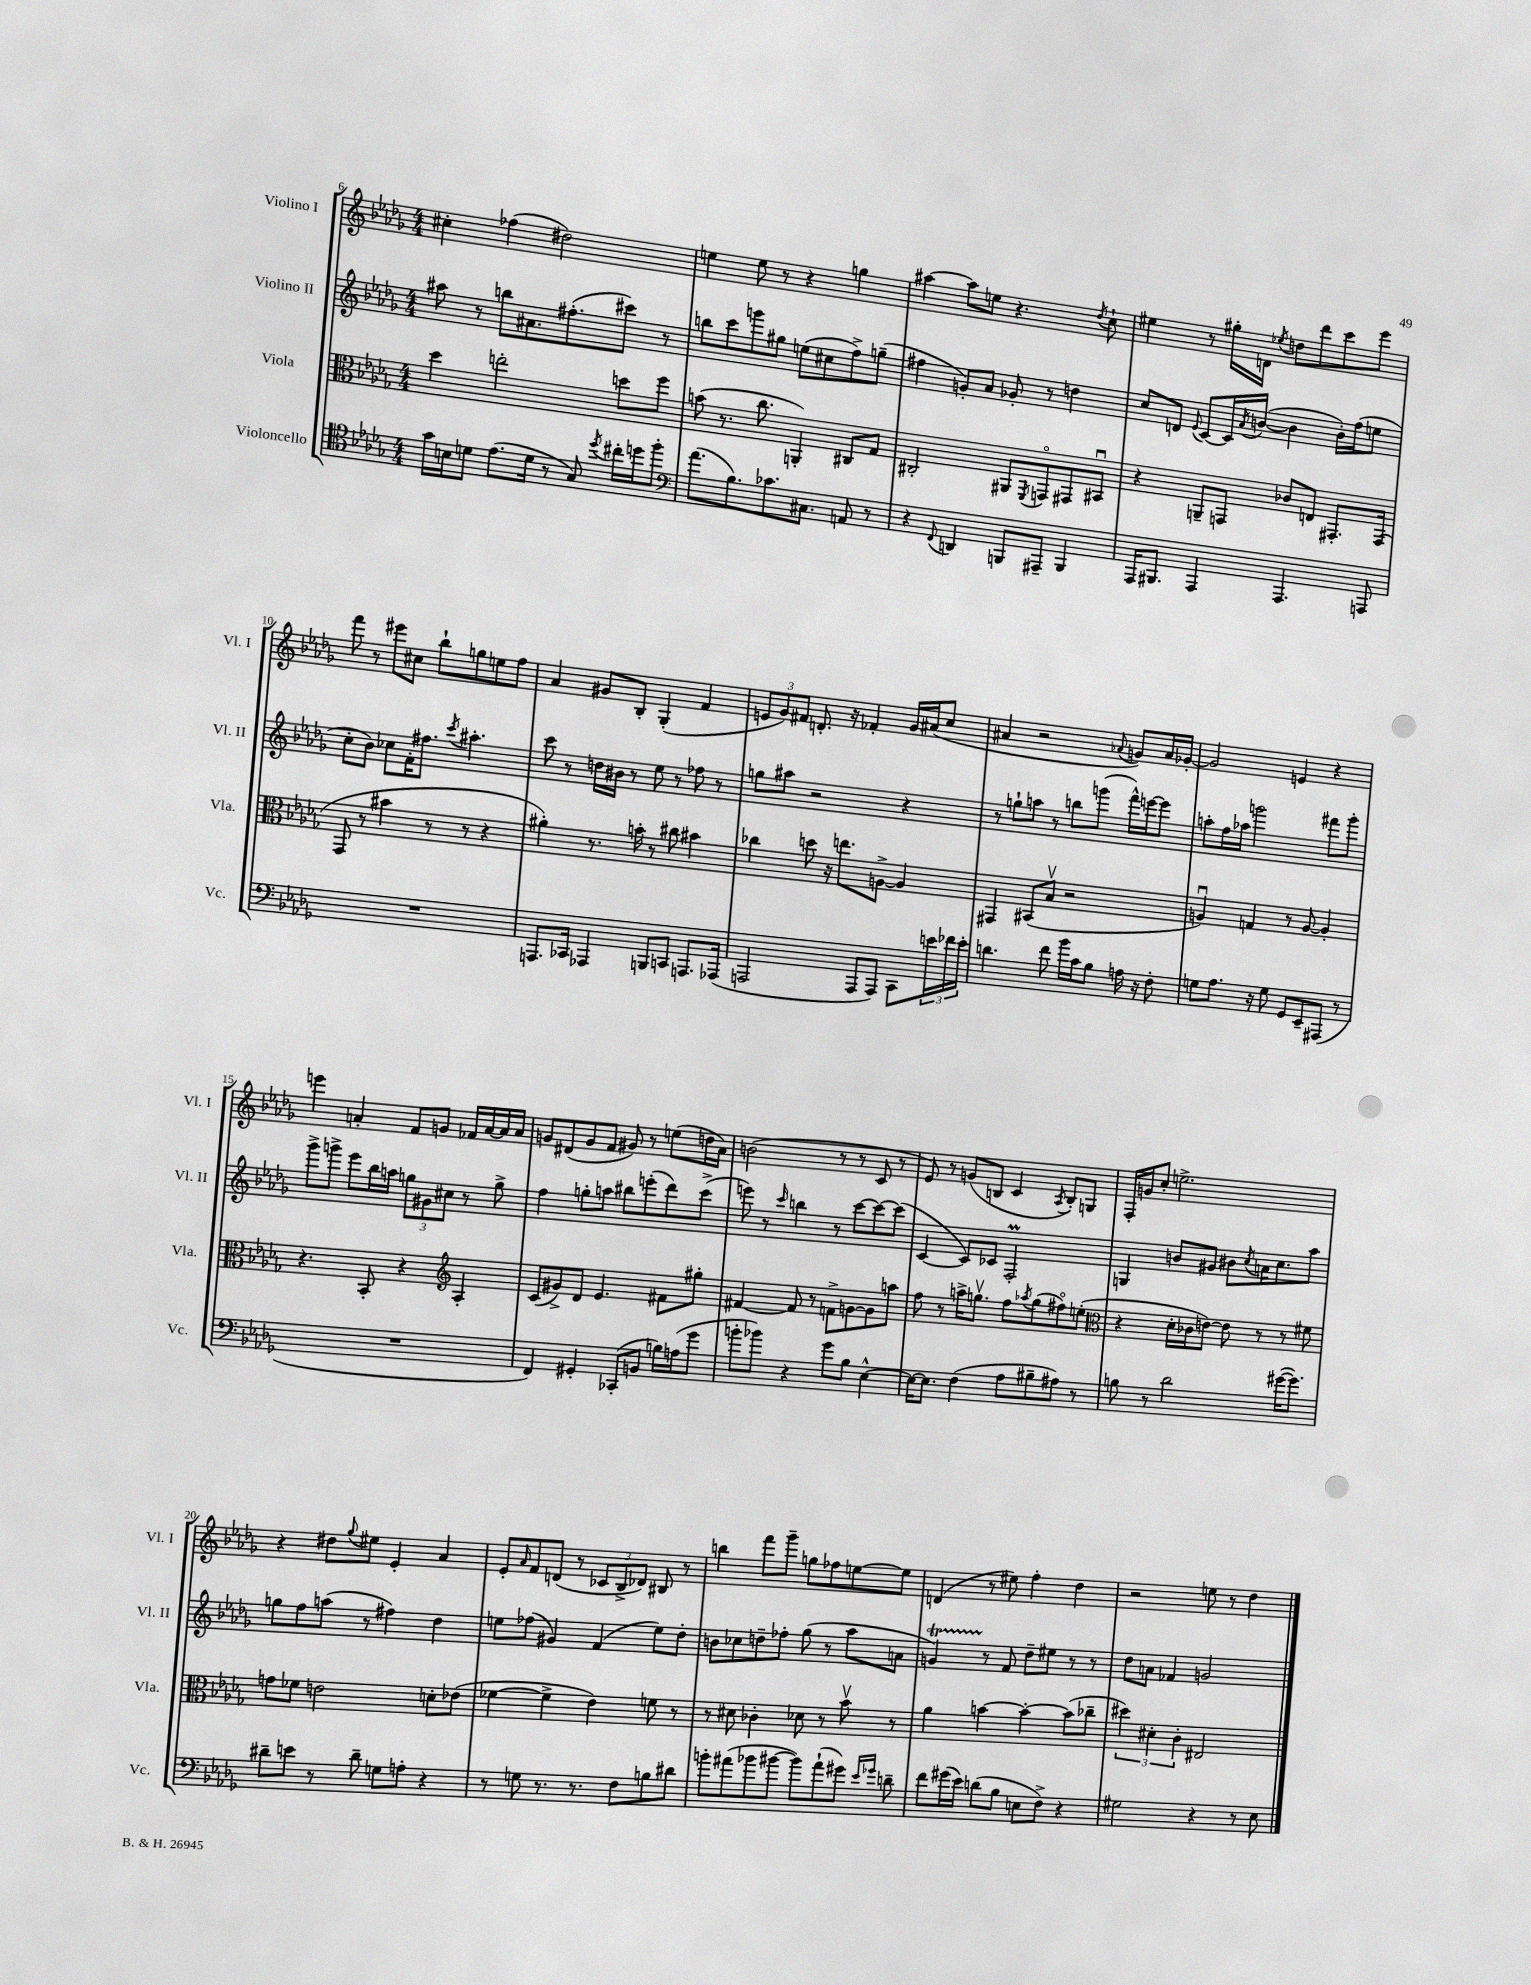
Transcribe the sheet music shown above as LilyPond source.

<<
\new StaffGroup <<
\new Staff = "s0" \with { instrumentName = "Violino I" shortInstrumentName = "Vl. I" } {
    \clef treble \key des \major \numericTimeSignature \time 4/4
    cis''4-. fes''4( dis''2) |
    e''4 e''8 r8 r4 g''4 |
    ais''4~ ais''8 e''8 r4. \acciaccatura { des''8 } c''8-! |
    eis''4 r8 gis''16-. d'16 \acciaccatura { ees''8 } d''8 des'''8 c'''8 ees'''8 |
    f'''8 r8 eis'''8 cis''8 bes''8-! g''8 e''8 f''8 |
    aes'4 gis'8 bes8-. ges4-.( f'4 |
    \tuplet 3/2 { e'8 ges'8) fis'8 } d'8.-. r16 fes'4-. ges'16 ais'16( c''8 |
    ais'4 r2 \appoggiatura { aes'8 } g'8) aes'16 ges'16~-. |
    ges'2 e'4 r4 |
    e'''4 a'4-. f'8 g'8 fes'16 a'16~ a'16 a'16 |
    g'8 dis'8( g'8 f'8 gis'8) r8 e''8( d''16 aes'16) |
    b'2( r8 r8 c'8 r8 |
    ees'8) r8 g'8( b8 c'4 \acciaccatura { aes8 } b8-.) g8 |
    f16-. g'16 c''8-. e''2.-> |
    r4 dis''8 \appoggiatura { ges''8 } eis''8 ees'4-. aes'4 |
    ees'8-. \grace { aes'16 } f'8 d'8( r8 \tuplet 3/2 { ces'8 bes8-> des'8) } bis8 r8 |
    b''4 f'''8 ges'''8-- g''8 fes''8 e''8~ e''8 |
    d'4( r8 eis''8) f''4-. des''4 |
    r2 e''8 r8 des''4 \bar "|." |
}
\new Staff = "s1" \with { instrumentName = "Violino II" shortInstrumentName = "Vl. II" } {
    \clef treble \key des \major \numericTimeSignature \time 4/4
    ais''8 r8 b''8 ais'8. fis''8.-.( cis'''8) r8 |
    b''8 c'''8 g'''8 gis''8 e''8( cis''8 f''8->) g''8--( |
    fis''4 g'8-.) aes'8 ges'8-. r8 d''4 |
    c''8 d'8 \appoggiatura { ees'8 } c'8~ c'16 \acciaccatura { aes'8 } b'16~( b'4 b'16-.) f''16( e''8 |
    c''8-. bes'8) ces''8 f'16-. fis''8. \acciaccatura { c'''8 } ais''4.-. |
    c'''8 r8 d''16 bis'16 r8 ees''8 r8 fes''8 r8 |
    g''8 ais''8 r2 r4 |
    r8 g''8-! a''8 r8 b''8 g'''8( f'''16-^) e'''16~ e'''8 |
    a''8-. f''16 aes''16 g'''2 fis'''8 g'''8-. |
    ges'''8-> g'''8-> ees'''8 bes''16 a''16 \tuplet 3/2 { g''8 gis'8 cis''8 } r8 g''8-> |
    f''4 g''8-. a''8 bis''8 e'''8-.( des'''8) c'''8->( |
    e'''8) r8 \grace { c'''16 } b''4 r8 c'''8~ c'''8~ c'''8( |
    c'4~ c'8) ces'8 f2-.\prall |
    g4 b'8 gis'8 bis'8 \acciaccatura { c''8 } a'16 c''8. aes''8 |
    g''8 f''8 a''8( r8 fis''4) des''4 |
    e''8 fes''8( gis'4) f'4( e''8) des''8-. |
    b'8 ces''8 d''8-- fes''8-. ges''8( r8 aes''8 a'8 |
    g'4\startTrillSpan) r8\stopTrillSpan f'8 des''8-- eis''8 r8 r8 |
    des''8 a'8 fes'4 g'2 \bar "|." |
}
\new Staff = "s2" \with { instrumentName = "Viola" shortInstrumentName = "Vla." } {
    \clef alto \key des \major \numericTimeSignature \time 4/4
    des''4 e''2-. d''8 f''8 |
    b'8( r8. c''8. a,4-.) cis8 ges8 |
    cis2-. ais,8 \acciaccatura { f,8 } g,8\flageolet gis,8 bis,8\downbow |
    r4 a,8-- g,8 ces'8 e8 gis,8.-. gis,16( |
    ges,8 r8 bis'4 r8 r8 r4 |
    ais'4-.) r8. b'16-. r8 cis''8 bis'4 |
    ces''4 d''8 r16 e''8. a8~-> a4 |
    gis,4 bis,8( bes8\upbow r2 |
    a4\downbow) g4 r8 a8~ a4-. |
    r4. bes,8-. r4 \clef treble aes4-. |
    c'8( gis'8->) des'8 ees'4. fis'8 gis''8-. |
    fis'4~ fis'8 r8 f'8-> g'8~ g'8 a''8 |
    f''8 r8 a''16-> g''8.\upbow f''8 \acciaccatura { aes''8 } g''8( fis''8\flageolet) e''8-.( |
    \clef alto r4 des'16-. ces'16 e'8~) e'8 r8 r8 fis'8 |
    g'8 fes'8 e'2 d'8-. ees'8( |
    fes'4~ fes'4-> ees'4) f'8 r8 |
    r8 dis'8 ces'4-. des'8 r8 bes'8\upbow r8 |
    aes'4 b'4~ b'4~-. b'8( ces''8-- |
    \tuplet 3/2 { dis''4) dis'4-. c'4-. } eis2 \bar "|." |
}
\new Staff = "s3" \with { instrumentName = "Violoncello" shortInstrumentName = "Vc." } {
    \clef tenor \key des \major \numericTimeSignature \time 4/4
    ges'16 b16 d'8 ees'8.( d'16 r8 ges8) \acciaccatura { des''8 } cis''16-. d''16 f''8-. |
    \clef bass aes'8.( bes8.) ces'8. cis8. a,8 r8 |
    r4 \appoggiatura { f,8 } d,4 b,,8 ais,,8-- b,,4 |
    aes,,16 bis,,8. aes,,4 aes,,4. a,,8 |
    R1 |
    a,,8. ces,16 aes,,4 b,,8 c,8 a,,8. aes,,16( |
    a,,2 a,,8 a,,8) c,8 \tuplet 3/2 { e'16 fes'16 e'16-. } |
    d'4. f'8 bes'16 c'16 bes8 a16 r16 f8-. |
    g8 aes8. r16 g8 ges,8 ees,8-- ais,,8( r8 |
    R1 |
    f,4) gis,4-. ces,8-.( b,8 b16) a16( ges'8 |
    b'8-. bes'8) r4 ges'8 bes8 ees4~-^ |
    ees16~ ees8. f4( aes8 bis8-- ais8) r8 |
    b8 r8 des'2 gis'16~( gis'8.) |
    dis'8-- e'8 r8 dis'8-- g8 a8-. r4 |
    r8 g8 r8. r8. f8 b8 dis'8 |
    b'8-. ais'8( bes'8 bis'8~ bis'8) ais'8-!( gis'8) \grace { ees'16 ges'16 } d'8-- |
    f'8 gis'16( ees'16) d'8( bes8 e8 f8->) r4 |
    gis2 r4 r8 ees8 \bar "|." |
}
>>
>>
\layout { \context { \Score currentBarNumber = #6 } }
